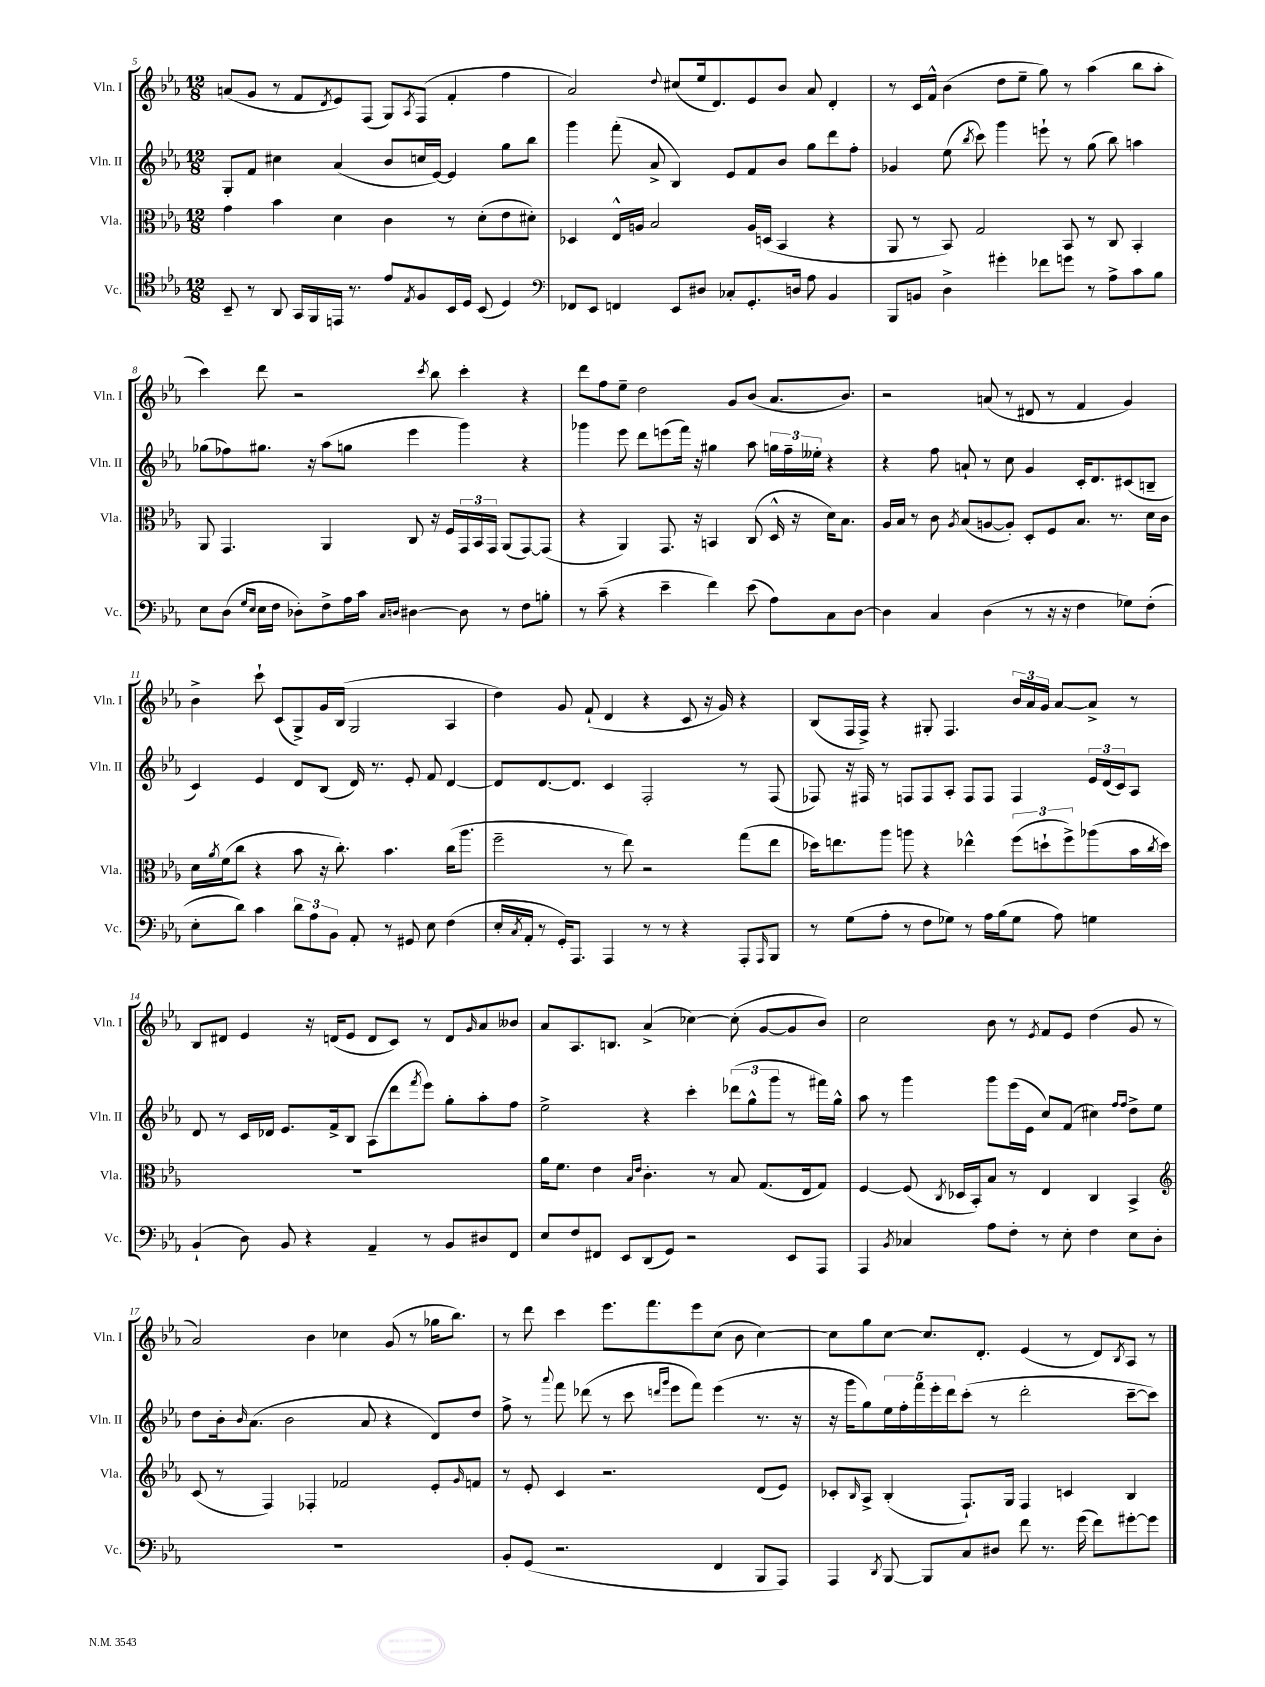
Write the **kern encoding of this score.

**kern	**kern	**kern	**kern
*staff4	*staff3	*staff2	*staff1
*clefC4	*clefC3	*clefG2	*clefG2
*k[b-e-a-]	*k[b-e-a-]	*k[b-e-a-]	*k[b-e-a-]
*M12/8	*M12/8	*M12/8	*M12/8
8BB-~	4g	8G'	(8a
8r	.	8f	8g
8AA-	4b-	4cc#	8r
16GG	.	.	8f
16FF	.	.	.
.	.	.	8qd
16EE	4d	(4a-	8e-)
8.r	.	.	.
.	.	.	(8F
8e-	4c	8b-	8G)
8qE-	.	.	8qA-
8F	.	16cc	(8F
.	.	[16e-)	.
16BB-	8r	4e-]	4f'
16D	.	.	.
(8BB-	(8d'	.	.
4D)	8e-	8gg	4ff
.	8d#')	8bb-	.
=	=	=	=
*clefF4	*	*	*
8FF-	4D-	4ggg	2a-)
8EE-	.	.	.
4FF	16E-^^	(8fff'	.
.	16A	.	.
.	2B-	8a-^	.
.	.	.	8qqdd
8EE-	.	4B-)	(8cc#
8D#	.	.	16ee-
.	.	.	8.d)
8C-'	.	8e-	.
8.GG'	16A	8f	8e-
.	(16D	.	.
.	4BB-	8b-	8b-
16D	.	.	.
8A-	.	8gg	8a-
4BB-	4r	8ddd	4d'
.	.	8ff'	.
=	=	=	=
8BBB-	8AA-	4g-	8r
8BB	8r	.	16c
.	.	.	16f^^
4D^	8BB-)	(8ee-	(4b-
.	.	8qbb-	.
.	2G	8ccc)	.
4g#'	.	4ggg	8dd
.	.	.	8ee-~
8f-	.	8eee`	8gg)
8g	8BB-	8r	8r
8r	8r	(8gg	(4aa-
8A-^	8C	8bb-)	.
8c	4BB-'	4aa	8bb-
8B-	.	.	8aa-'
=	=	=	=
8E-	8AA-	(8gg-	4ccc)
(8D	4.GG	8ff-)	.
16qqG	.	.	.
16qqE-	.	.	.
16E-	.	8.gg#	8ddd
16F	.	.	.
8D-')	.	.	2r
.	.	16r	.
8F^	4AA-	(8aa-	.
16A-	.	8gg	.
16c	.	.	.
16qqC	.	.	.
16qqD	.	.	.
[4D#	8C	4eee-	.
.	.	.	8qccc
.	16r	.	8bb-
.	16F	.	.
8D#]	24GG	4ggg)	4ccc'
.	24BB-	.	.
.	24GG	.	.
8r	(8AA-	.	.
8F	[8GG)	4r	4r
8B'	(8GG]	.	.
=	=	=	=
8r	4r	4ggg-	8ddd
(8c~	.	.	8ff
4r	4AA-)	8eee-	8ee-~
.	.	8ddd	2dd
4e-~	8.GG	(8eee	.
.	.	16fff)	.
.	16r	16r	.
4f)	4BB	4gg#	.
.	.	.	8g
(8e-	(8C	8aa-	(8b-
8A-)	16D^^	24gg	8.a-
.	.	24ff~	.
.	16r	.	.
.	.	24ee--'	.
8C	16d)	4r	.
.	8.B-	.	8.b-)
[8D	.	.	.
=	=	=	=
4D]	16A-	4r	2r
.	16B-	.	.
.	8r	.	.
4C	8c	8ff	.
.	8qA-	.	.
.	(8B-	8a`	.
(4D	[8A	8r	(8a
.	8A'])	8cc	8r
8r	8D'	4g	8d#
16r	8F	.	8r
16r	.	.	.
4F	8.B-	16c'	4f
.	.	8.d	.
.	8.r	.	.
8G-)	.	(8c#	4g)
(8F'	16d	8B~	.
.	16c	.	.
=	=	=	=
8E-'	16d	4c)	4b-^
.	8qa-	.	.
.	(16f	.	.
8d)	8cc	.	.
4c	4r	4e-	8ccc`
.	.	.	(8c
12d	8b-	8d	8G^)
12A-	.	.	.
.	16r	(8B-	16g
12BB-	.	.	.
.	8.cc')	.	(16B-
8AA-'	.	16d)	2G
.	.	8.r	.
8r	4.b-	.	.
8GG#	.	8e-'	.
8E-	.	8f	.
(4F	(16cc	[4d	4A-
.	8.aa-	.	.
=	=	=	=
16E-'	2ff~	8d]	4dd)
8qC	.	.	.
16AA-'	.	.	.
8r	.	[8.d	.
16GG')	.	.	8g
8.AAA-	.	8.d]	.
.	.	.	(8f`
4AAA-	8r	4c	4d
.	8ee-)	.	.
8r	2r	2F'	4r
8r	.	.	.
4r	.	.	8c
.	.	.	16r
.	.	.	16g)
8AAA-'	(8gg	8r	4r
16qqAAA-	.	.	.
8BBB-	8ee-	(8F	.
=	=	=	=
8r	16dd-)	8F-)	(8B-
.	8.ee	.	.
(8G	.	16r	16F
.	.	16F#	16F^)
8A-'	8aa-	8r	4r
8r	8aa	8F	.
8F	4r	8F	8G#'
8G-)	.	8A-'	4.F
8r	4ee-^^	8F	.
16A-	.	8F	.
(16B-	.	.	.
8G-	(12ff	4F	24b-
.	.	.	24a-
.	12dd`	.	24g
8A-)	.	.	[8a-
.	12ff^)	.	.
4G	(8aa-	24e-	8a-^]
.	.	(24d	.
.	.	24c)	.
.	16b-	8A-	8r
.	8qcc	.	.
.	16dd)	.	.
=	=	=	=
(4BB-`	1.r	8d	8B-
.	.	8r	8d#
8D)	.	16c	4e-
.	.	16d-	.
8BB-	.	8.e-	.
4r	.	.	16r
.	.	16f^	(16d
.	.	8B-	8e-
4AA-~	.	(8A-	8d
.	.	8ddd	8c)
.	.	8qfff	.
8r	.	8eee-)	8r
8BB-	.	8gg'	8d
.	.	.	16qqg
8D#	.	8aa-'	8a-
8FF	.	8ff	8b--
=	=	=	=
8E-	16a-	2ee-^	8a-
.	8.f	.	.
8F	.	.	8.A-
8FF#	4e-	.	.
.	.	.	8.B
8EE-	.	.	.
.	16qqB-	.	.
.	16qqe-	.	.
(8DD	4.c'	4r	(4a-^
8GG)	.	.	.
2r	.	4ccc'	[4cc-)
.	8r	.	.
.	8B-	(12ddd-	(8cc-']
.	.	12gg^^	.
.	(8.G	.	[8g
.	.	12ggg	.
8EE-	.	8r	8g]
.	16E-	.	.
8AAA-	8G)	16fff#)	8b-)
.	.	16gg^^	.
=	=	=	=
4AAA-	[4F	8aa-	2cc
.	.	8r	.
8qBB-	.	.	.
4C-	(8F]	4ggg	.
.	8qC	.	.
.	16D-	.	.
.	16BB-')	.	.
8A-	8B-	8ggg	8b-
8F'	8r	(16eee-	8r
.	.	16e-	.
.	.	.	8qe-
8r	4E-	8cc)	8f
8E-'	.	(8f	8e-
4F	4C	4cc#)	(4dd
.	.	16qqff	.
.	.	16qqff	.
8E-	4BB-^	8dd^	8g
8D'	.	8ee-	8r
=	=	=	=
*	*clefG2	*	*
1.r	(8c	8dd	2a-)
.	8r	16b-'	.
.	.	16qqb-	.
.	.	(8.a-	.
.	4F)	.	.
.	.	2b-	.
.	4F-'	.	4b-
.	2f-	.	4cc-
.	.	8a-	.
.	.	4r	(8g
.	.	.	8r
.	8e-'	8d)	16gg-
.	.	.	8.bb-)
.	16qqg	.	.
.	8f	8dd	.
=	=	=	=
8BB-'	8r	8ff^	8r
(8GG	8e-'	8r	8ddd
.	.	8qqaaa-	.
2.r	4c	8fff	4ccc
.	.	(8ddd-	.
.	2.r	8r	8.eee-
.	.	8ccc	.
.	.	.	8.fff
.	.	16qqddd	.
.	.	16qqggg	.
.	.	8eee-	.
.	.	8fff)	8eee-
4FF	.	(4eee-	(8cc
.	.	.	8b-
8BBB-	(8d	8.r	[4cc)
8AAA-)	8e-)	.	.
.	.	16r	.
=	=	=	=
4AAA-	8c-'	16r	8cc]
.	.	16ggg	.
.	16qqB-	.	.
.	8A-^	8gg)	8gg
8qDD	.	.	.
[8BBB-	(4B-'	20ee-	[8cc
.	.	20ff'	.
.	.	20fff	.
8BBB-]	.	.	8.cc]
.	.	20eee-'	.
.	.	20ddd	.
8C	8.F`)	(8ccc'	.
.	.	.	8.d'
8D#	.	8r	.
.	16G	.	.
8f	4F	2ddd'	(4e-
8.r	.	.	.
.	4c	.	8r
(16g	.	.	.
8f)	.	.	8d)
.	.	.	8qB-
[8g#'	4B-	[8ccc~	8A-
8g#]	.	8ccc])	8r
==	==	==	==
*-	*-	*-	*-
